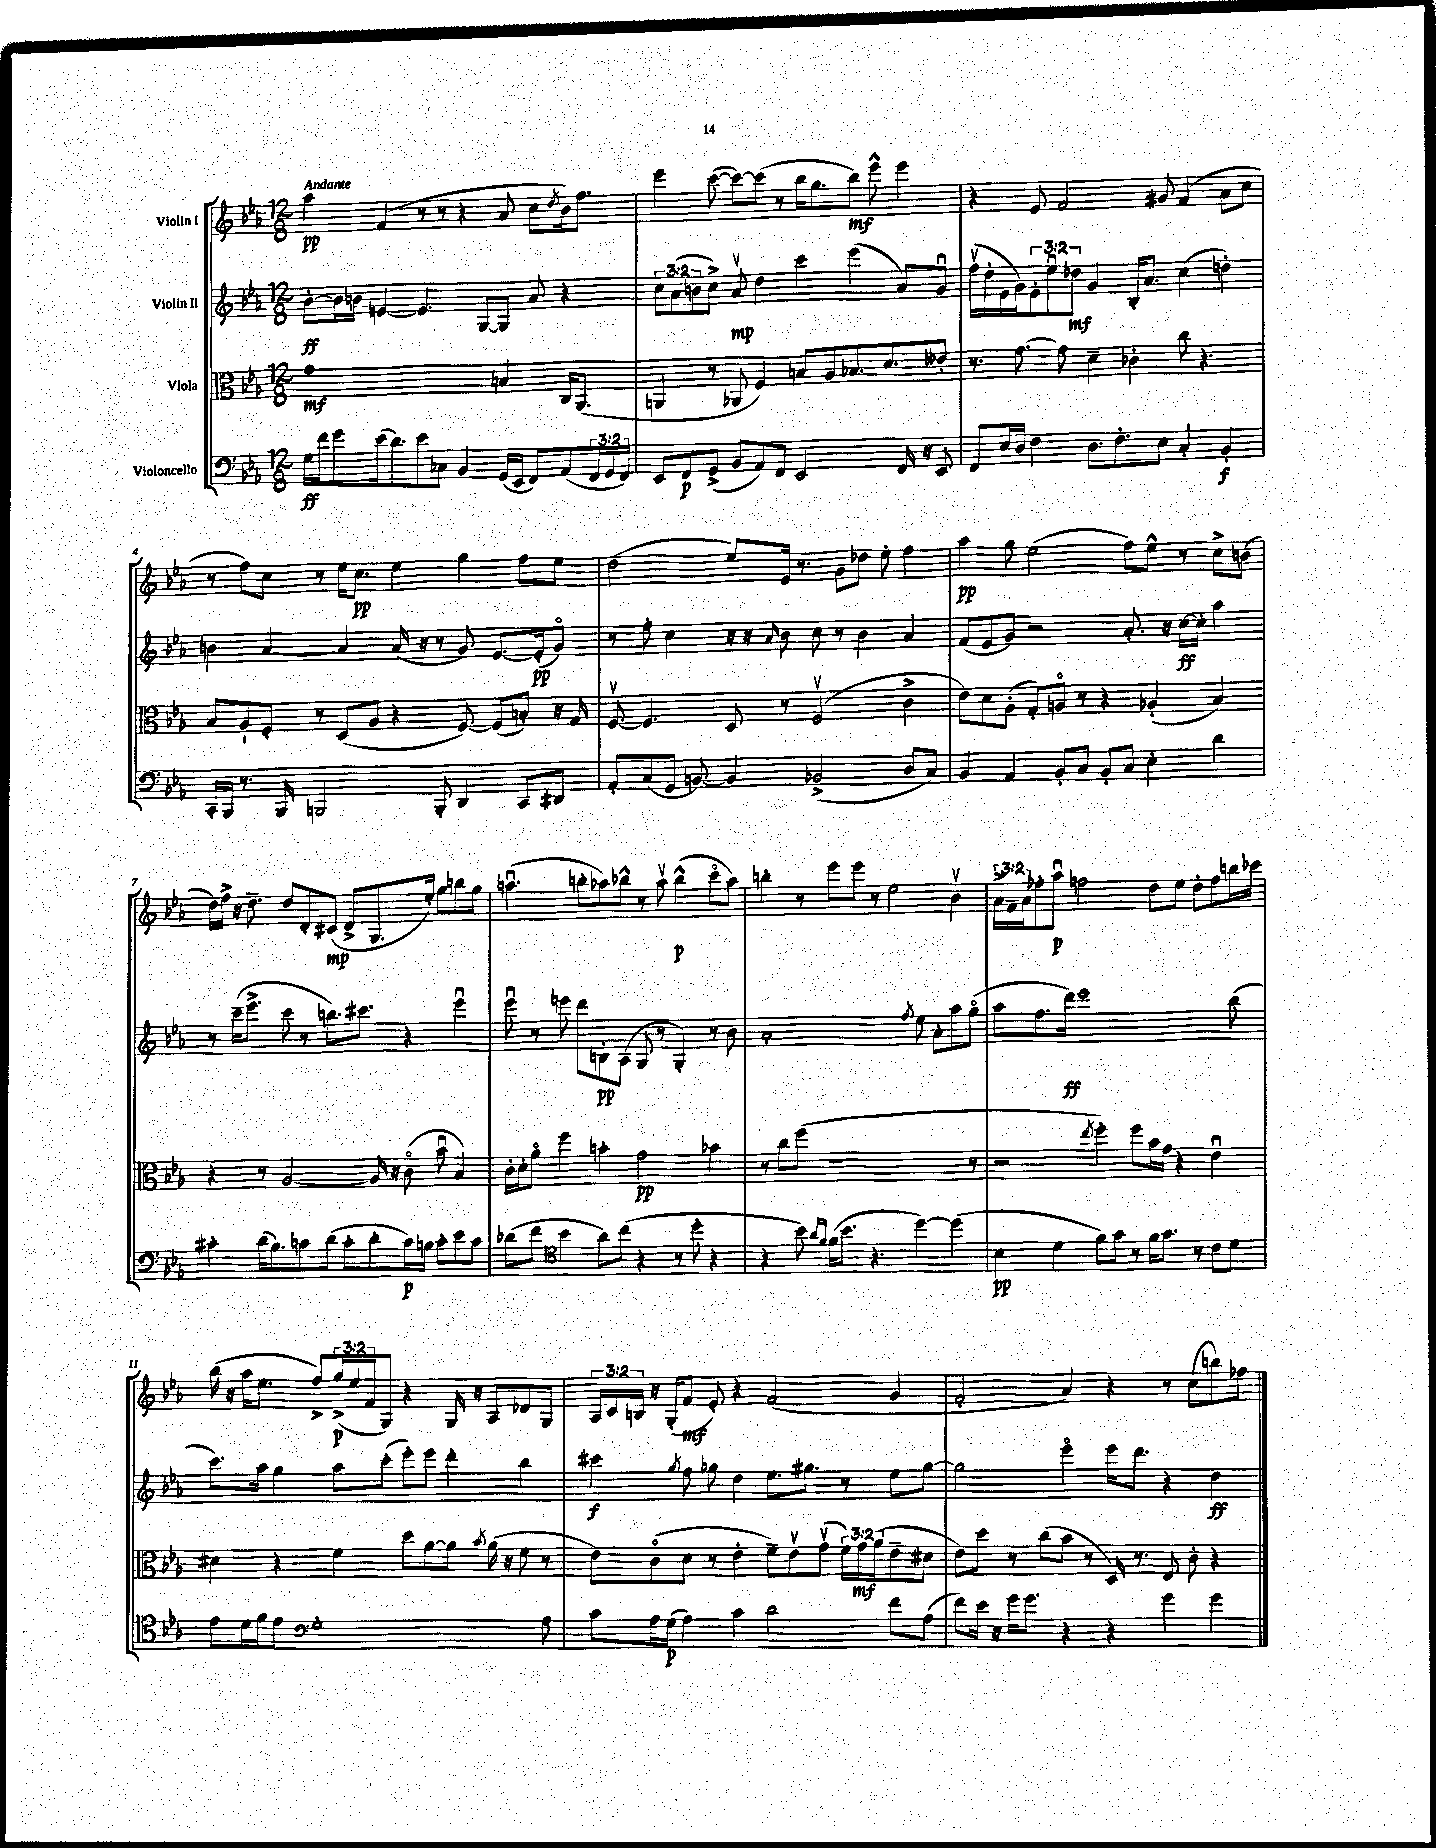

**kern	**kern	**kern	**kern
*staff4	*staff3	*staff2	*staff1
*clefF4	*clefC3	*clefG2	*clefG2
*k[b-e-a-]	*k[b-e-a-]	*k[b-e-a-]	*k[b-e-a-]
*M12/8	*M12/8	*M12/8	*M12/8
16G\LL	1g	[8b-'\L	4aa-\
16f\J	.	.	.
8g\	.	16b-\]L	.
.	.	16b\JJ	.
(16e-\k	.	[4e/	(4f/
8.d\)	.	.	.
8e-\	.	4.e/]	8r
8C-\J	.	.	8r
4BB-/	.	.	4r
.	.	[8G/L	.
(16GG/LL	4B/	8G/]J	8a-/
16EE-/JJ	.	.	.
8FF/L)	.	8a-/	8cc\L
.	.	.	8qdd/
(8AA-/	16C/LK	4r	16b-\k)
.	(8.AA-/J	.	8.ff\J
24FF/L	.	.	.
24GG/	.	.	.
24FF/JJ)	.	.	.
=	=	=	=
8EE-/L	4AA/	12cc\L	4eee-\
.	.	(12a-\	.
8FF/	.	.	.
.	.	12b\	.
(8GG^/J	8r	8cc^\J)	([8ccc\
8BB-/L	8AA-/	8a-v/	8ccc\_L)
8AA-/)	4F/)	4dd\	(8ccc\]J
8FF/J	.	.	8r
2EE-/	8B/L	4ccc\	16bb-\LK
.	.	.	8.gg\
.	8A-/	.	.
.	8.B-/	(4eee-\	8bb-\J)
.	.	.	8eee-^^\
.	8.d/	.	.
16FF/	.	8a-/L)	4eee-\
16r	.	.	.
8EE-/	8e--'/J	8gu/J	.
=	=	=	=
8FF/L	8.r	(16ffv\LL	4r
.	.	16dd'\	.
16E-/L	.	16e-\	.
16D/JJ	[8.g\	16g\J)	.
4F\	.	12e-'\	8e-/
.	.	12ee-u\	.
.	8g\]	.	2f/
.	.	12dd-\J	.
8.D\L	4d~\	4g/	.
8.F'\	.	.	.
.	4c-'\	16B-'/LK	.
.	.	8.a-/J	.
8E-\J	.	.	8g#/
4C'/	8cc\	(4cc\	(4f/
.	4.r	.	.
4BB-'/	.	4dd'\)	8a-\L
.	.	.	8cc\J
=	=	=	=
16CC'/LL	8B-/L	4b\	8r
16BBB-/JJ	.	.	.
8.r	8A-`/	.	8ff\L)
.	8F'/J	[4a-/	8cc\J
16BBB-/	.	.	.
2BBB/	8r	.	8r
.	(8D/L	4a-/]	16ee-\LK
.	.	.	8.cc\J
.	8A-/J	.	.
.	4r	(16a-/	4ee-\
.	.	16r	.
8BBB'/	.	8r	.
4DD/	[8F/)	8g/)	4gg\
.	(8F/]L	[8.e-/L	.
8CC/L	8B'/J)	.	8ff\L
.	.	(16e-'/]k	.
8DD#/J	16r	8go/J)	8ee-\J
.	16G/	.	.
=	=	=	=
8AA-'/L	[8Fv/	8r	(2dd\
(8C/	4.F/]	8ff'\	.
8GG/J	.	4cc\	.
[8BB/)	.	.	.
4BB/]	8D/	16r	8ee-/L)
.	.	16r	.
.	.	16qqa-/	.
.	8r	8b-\	16e-/Jk
.	.	.	8.r
(2BB-^/	(2Fv/	8cc\	.
.	.	8r	8g\L
.	.	4b-\	8dd-\J
.	.	.	8ee-'\
8D/L	4c^\	4a-/	4ff\
8C/J)	.	.	.
=	=	=	=
4BB-/	8e-\L)	(8f/L	4aa-\
.	8d\	8e-/	.
4AA-/	(8A-'\J	8g/J)	8gg\
.	8G'/L)	2r	(2ee-\
8BB-'/L	8Ao/J	.	.
8C/J	8r	.	.
8BB-'/L	4r	.	.
8C/J	.	8.a-'/	8ff\L)
4E-'\	(4A-'/	.	8ee-^^\J
.	.	16r	.
.	.	[16cc\LL	8r
.	.	16cc'\]JJ	.
4d\	4B-/)	4aa-\	8cc^\L
.	.	.	(8b\J
=	=	=	=
4c#'\	4r	8r	16dd\LL)
.	.	.	16ff^\JJ
.	.	(16ccc~\LK	16r
.	.	8.eee-^\J	8.dd~\
(16d\LK	8r	.	.
8.B-\)	.	.	.
.	[2A-/	8ccc\	8dd/L
8c\	.	8r	8d'/
(8d\J	.	8.bb\L)	(8c#/J
8c'\L	.	.	8d^/L
.	.	8.ccc#\J	.
8d'\	16A-/]	.	8.G/
.	16r	.	.
16c\L)	(8co\	4r	.
16B\JJ	.	.	16ee-'/Jk)
8c'\L	8b-u\	.	8gg\L
8e-\	4B-/)	4eee-u\	8bb\
8c\J	.	.	8gg\J
=	=	=	=
(8d-\L	16c'\LL	8eee-u\	(4.aau\
.	16d'\J	.	.
8f\J	8a-o\J	8r	.
*clefC4	*	*	*
4b-\	4ff\	8eee\	.
.	.	8ddd\L	8bb'\L
8a-\L)	4b'\	8B'\	8aa-\)
(8cc\J	.	(8A-\J	8bb-^^\J
4r	2g\	8G/	8r
.	.	8r	8aa-v\
8r	.	4G'/)	(4bb-^^\
8dd'\	.	.	.
4r	4b-\	8r	8ccco\L
.	.	8b-\	8aa-\J)
=	=	=	=
4r	8r	1a-'	4bb'\
.	8cc\L	.	.
8b-\)	(8ff\J	.	8r
16qqa-/LL	.	.	.
16qqf/JJ	.	.	.
(16f\LK	1r	.	8eee-\L
8.b-\J	.	.	.
.	.	.	8eee-\J
4.r	.	.	8r
.	.	.	2ee-\
.	.	8qff/	.
[4dd\)	.	8ee-\	.
.	.	8a-'\L	.
(4dd\]	.	8aa-\	4b-v\
.	8r	(8ggo\J	.
=	=	=	=
4B-\	2r	8aa-\L	24a-^\LL
.	.	.	24f~\
.	.	.	24a-\J
.	.	8.ff\	8ff-'\
4d\	.	.	8aa-u\J
.	.	16ddd\Jk)	.
.	.	1eee-	2ff\
.	8qee-/	.	.
8f\L)	4ff'\)	.	.
8g\J	.	.	.
8r	8ff\L	.	.
16f\LK	16b-\L	.	8dd\L
8.g\J	16g\JJ	.	.
.	4r	.	8ee-\J
8r	.	.	8dd'\L
8c\L	4e-u\	.	8ff\
8d\J	.	(8bb-\	16bb\L
.	.	.	16ccc-\JJ
=	=	=	=
8e-\L	4d#\	8.ccc\L)	(16bb-\
.	.	.	16r
16d\L	.	.	16aa-\LK
16f\J	.	16aa-\Jk	8.ee-\J
8e-\J	4r	4gg\	.
*clefF4	*	*	*
1G'	.	.	8ff^/L)
.	4f\	8aa-\L	(24gg^/L
.	.	.	24ee-/
.	.	.	24f/J
.	.	(8ccc'\J	8G/J)
.	8dd\L	8eee-'\L)	4r
.	[8a-\	8eee-\J	.
.	8a-\]J	4ddd'\	16G/
.	.	.	16r
.	8qb-/	.	.
.	(16a-\	.	8A-/L
.	16r	.	.
.	8f\	4bb-\	8d-/
8A-\	8r	.	8G/J
=	=	=	=
8c\L	8e-\L)	4ccc#\	24A-/LL
.	.	.	24c/
.	.	.	24B/JJ
16A-\L	(8co\	.	16r
(16G\JJ	.	.	(16G'/LK
.	.	8qgg/	.
4A-\)	8d\J	8ff\	8f/J
.	8r	8gg-\	8e-'/)
4c\	4e-'\	4dd\	4r
2d\	8f~\L)	8.ee-\L	(2f/
.	8e-v\	.	.
.	.	8.gg#\J	.
.	(8gv\J	.	.
.	24f\LL)	8r	.
.	24g\	.	.
.	(24a-\J	.	.
8f\L	8e-~\	8ee-\L	4g/
(8A-\J	8d#\J	[8gg#\J	.
=	=	=	=
8f\L)	8e-\L)	2gg#\]	2f'/
16e-\Jk	8dd\J	.	.
16r	.	.	.
16g\LK	8r	.	.
8.g\J	.	.	.
.	(8cc\L	.	.
4r	8b-\J	4eee-o\	4a-/)
.	8r	.	.
4r	16D/)	16eee-\LK	4r
.	8.r	8.ddd\J	.
4g\	8E-/	4r	8r
.	8c'\	.	(8cc\L
4g\	4r	4dd\	8bb\)
.	.	.	8ff-\J
==	==	==	==
*-	*-	*-	*-
